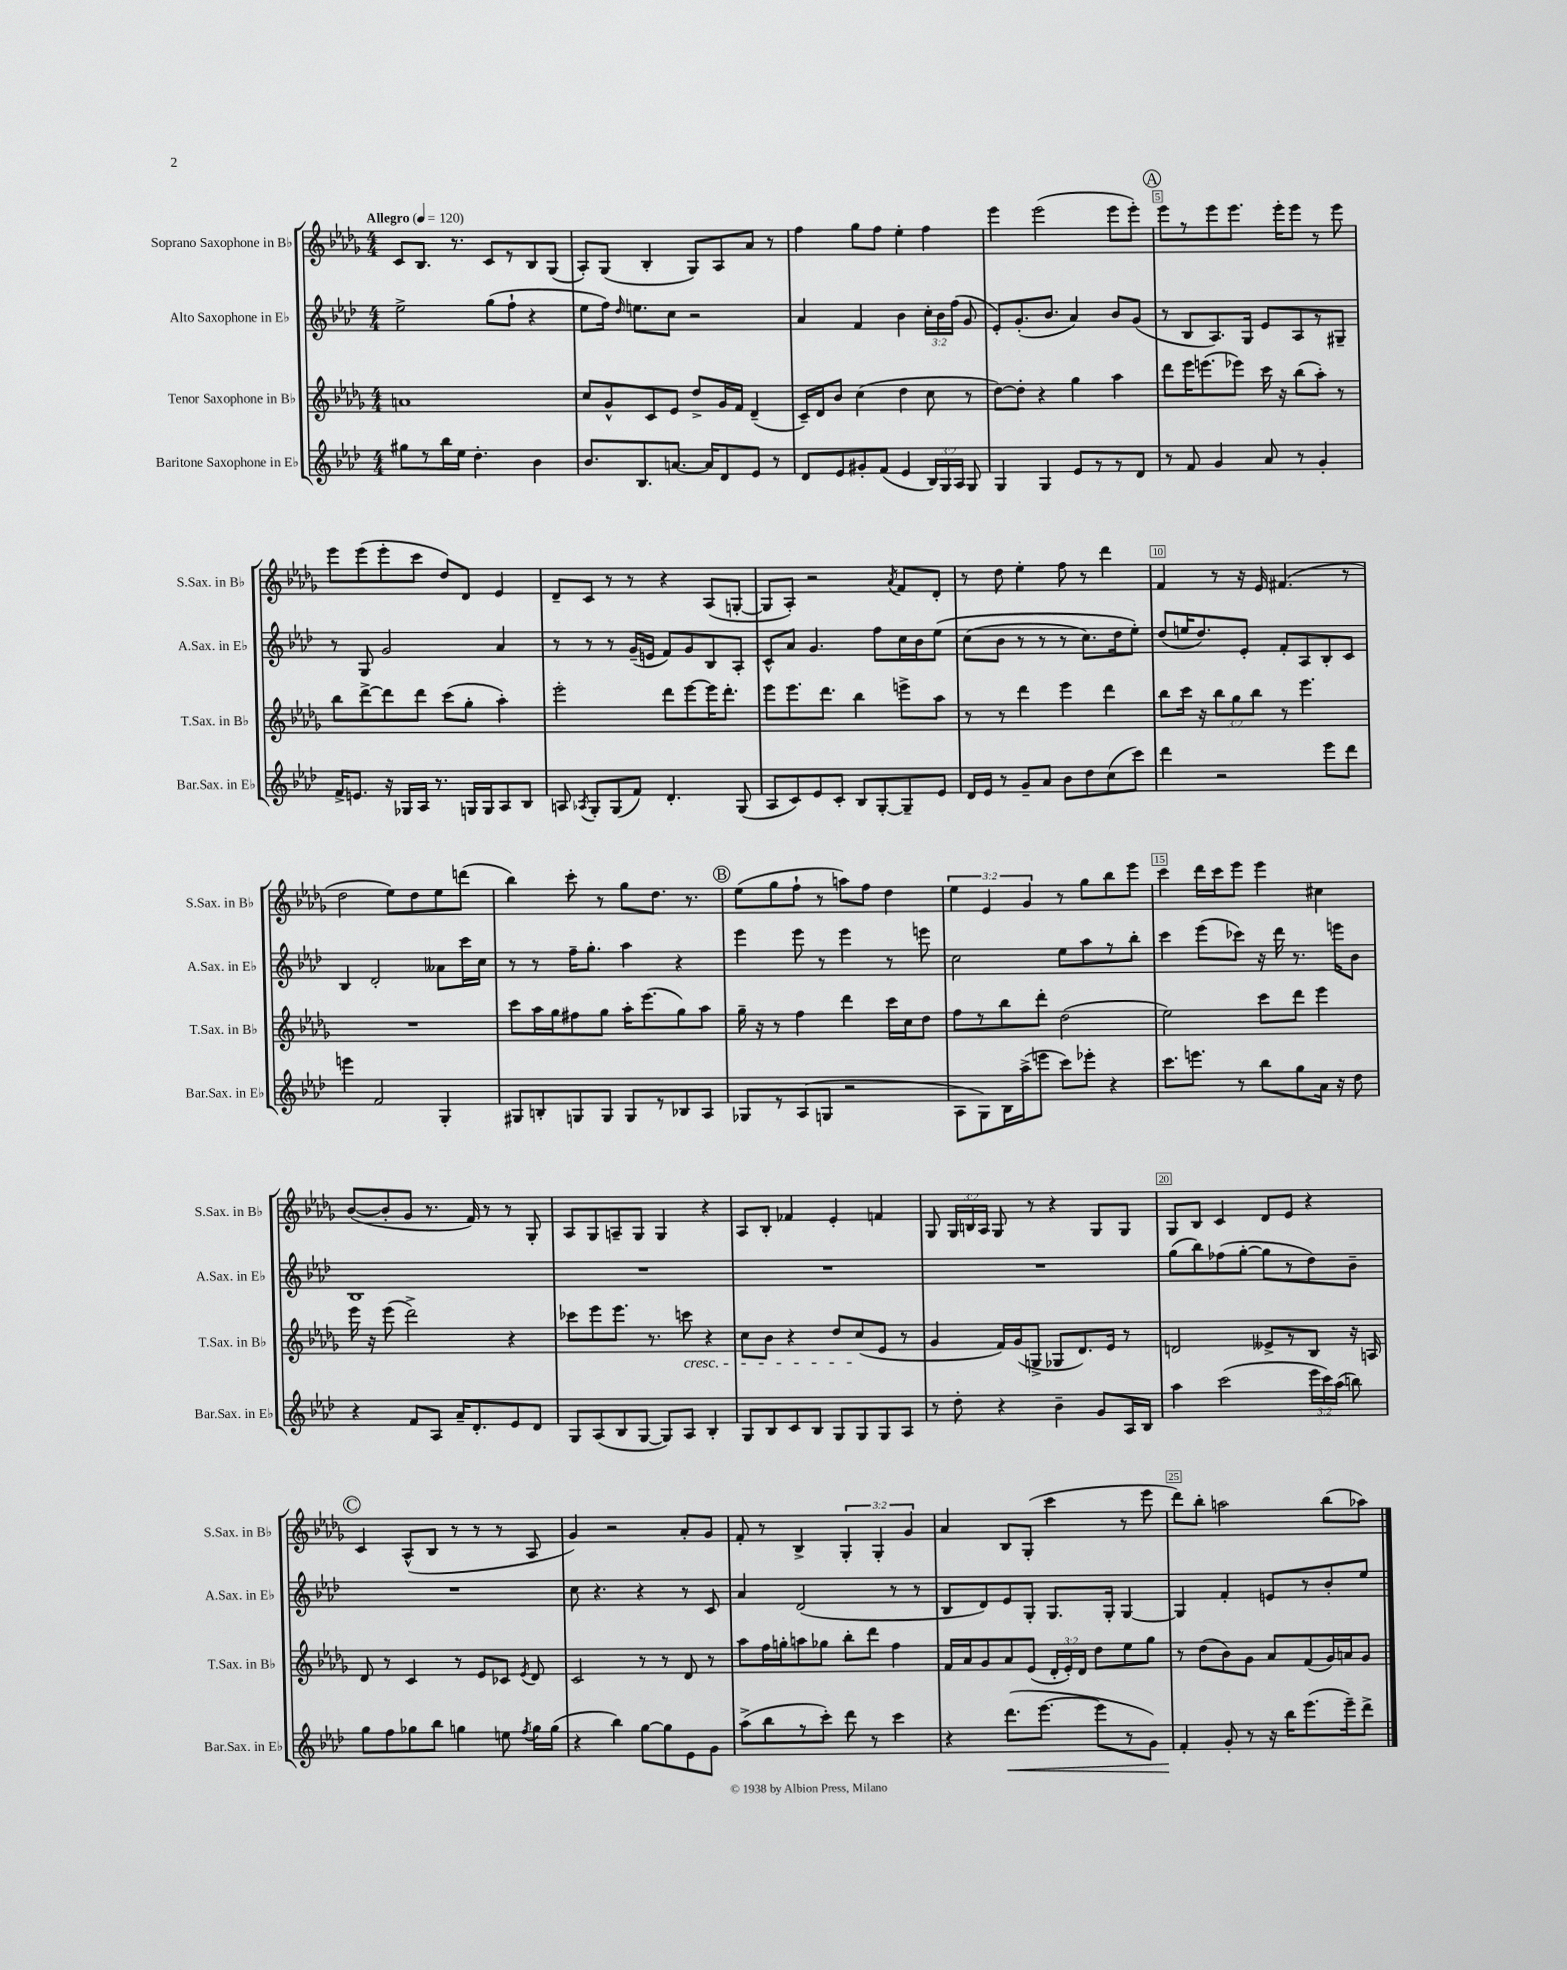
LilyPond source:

<<
\new StaffGroup <<
\new Staff = "s0" \with { instrumentName = "Soprano Saxophone in Bb" shortInstrumentName = "S.Sax. in Bb" } {
    \clef treble \key des \major \numericTimeSignature \time 4/4 \override Staff.TupletNumber.text = #tuplet-number::calc-fraction-text \tempo "Allegro" 4 = 120
    \autoBeamOff c'8[ bes8.] r8. c'8[ r8 bes8 ges8]( |
    aes8[-.) ges8]( bes4-. ges8[) aes8 aes'8] r8 |
    f''4 ges''8[ f''8] ees''4-. f''4 |
    ees'''4 ees'''2( ees'''8[ ees'''8]-.) |
    \mark \markup { \circle "A" } ees'''8[ r8 ees'''8 ees'''8.] ees'''16[-. ees'''8] r8 ees'''8 |
    ees'''8[ ees'''8( ees'''8-. c'''8] des''8[) des'8] ees'4 |
    des'8[-- c'8] r8 r8 r4 aes8[( g8]~-. |
    g8[ aes8]-.) r2 \acciaccatura { aes'8 } f'8[ des'8]-. |
    r8 des''8 ees''4-. f''8 r8 des'''4 |
    f'4 r8 r16 ees'16 fis'4.( r8 |
    des''2 ees''8[) des''8 ees''8 d'''8]( |
    bes''4) c'''8-. r8 ges''8[ des''8.] r8. |
    \mark \markup { \circle "B" } ees''8[( ges''8 f''8]-! r8 a''8[) f''8] des''4 |
    \tuplet 3/2 { ees''4 ees'4 ges'4 } r8 ges''8[ bes''8 ees'''8] |
    c'''4 des'''16[ c'''16 ees'''8] ees'''4 cis''4 |
    bes'8[~( bes'8-. ges'8] r8. f'16) r8 r8 ges8-. |
    aes8[ ges8 a8-- ges8] ges4 r4 |
    aes8[ bes8]-. fes'4 ees'4-. f'4 |
    ges8 \tuplet 3/2 { ges16[ b16 aes16] } ges8 r8 r4 ges8[ ges8] |
    ges8[ bes8] c'4 des'8[ ees'8] r4 |
    \mark \markup { \circle "C" } c'4 aes8[-^( bes8] r8 r8 r8 aes8 |
    ges'4) r2 aes'8[-. ges'8] |
    f'8-. r8 bes4-> \tuplet 3/2 { ges4-. ges4-. ges'4 } |
    aes'4 bes8[ ges8]-.( c'''4 r8 ees'''8 |
    des'''8[) bes''8]-. a''2 bes''8[( aes''8]) \bar "|." |
}
\new Staff = "s1" \with { instrumentName = "Alto Saxophone in Eb" shortInstrumentName = "A.Sax. in Eb" } {
    \clef treble \key aes \major \numericTimeSignature \time 4/4 \override Staff.TupletNumber.text = #tuplet-number::calc-fraction-text
    \autoBeamOff ees''2-> g''8[( f''8]-! r4 |
    ees''8[ f''16]) \grace { des''16 } e''8.[ c''8] r2 |
    aes'4 f'4 bes'4 \tuplet 3/2 { c''16[-. bes'16 f''16]( } g'8 |
    ees'8[-.) g'8.-.( bes'8.] aes'4) bes'8[ g'8]( |
    \mark \markup { \circle "A" } r8 bes8[ aes8.) g16] ees'8[ aes8 r8 gis8]-- |
    r8 g8 g'2 aes'4 |
    r8 r8 r8 g'16[--( e'16] f'8[) g'8 bes8 aes8]-. |
    c'8[-^ aes'8] g'4. f''8[ c''16 bes'16 ees''8]\( |
    c''8[( bes'8] r8 r8 r8 c''8.[) des''16 ees''8]-.\) |
    des''8[( e''16 des''8.) ees'8]-. f'8[-. aes8 bes8-. c'8] |
    bes4 des'2-. aeses'8[ c'''16 c''16] |
    r8 r8 f''16[-- g''8.]-. aes''4 r4 |
    \mark \markup { \circle "B" } ees'''4 ees'''8 r8 ees'''4 r8 e'''8 |
    c''2 ees''8[ aes''8 r8 bes''8]-. |
    c'''4 ees'''8[( ces'''8]) r16 des'''16 r8. e'''16[ bes'8] |
    bes1 |
    R1 |
    R1 |
    R1 |
    g''8[( bes''8) fes''8( g''8]~-. g''8[ r8 des''8) bes'8]-- |
    \mark \markup { \circle "C" } R1 |
    c''8 r4. r4 r8 c'8 |
    aes'4 des'2( r8 r8 |
    bes8[ des'8) ees'8 g8]-. g8.[ g16]-. g4~ |
    g4 f'4-. e'8[ r8 bes'8-. ees''8] \bar "|." |
}
\new Staff = "s2" \with { instrumentName = "Tenor Saxophone in Bb" shortInstrumentName = "T.Sax. in Bb" } {
    \clef treble \key des \major \numericTimeSignature \time 4/4 \override Staff.TupletNumber.text = #tuplet-number::calc-fraction-text
    \autoBeamOff a'1 |
    c''8[ ges'8-^ c'8 ees'8] des''8[-> ges'16 f'16] des'4--( |
    c'16[--) des'16 bes'8] c''4( des''4 c''8 r8 |
    des''8[~) des''8]-. r4 ges''4 aes''4 |
    \mark \markup { \circle "A" } des'''8[ ees'''16 e'''8.( ees'''8]) c'''16 r16 bes''8[( aes''8]-.) r8 |
    bes''8[ des'''8~-> des'''8 des'''8] c'''8[( ges''8]-. aes''4-.) |
    ees'''2-. des'''8[ ees'''8~ ees'''16 des'''8.]-. |
    ees'''8[ ees'''8. des'''8.] bes''4 e'''8[-> aes''8] |
    r8 r8 des'''4 ees'''4 des'''4 |
    bes''8[ c'''16] r16 \tuplet 3/2 { bes''8[ ges''8 bes''8] } r8 ees'''4. |
    R1 |
    c'''8[ aes''16 ges''16 fis''8 ges''8] aes''16[-. ees'''8.( ges''8) aes''8] |
    \mark \markup { \circle "B" } ges''16-- r16 r8 f''4 des'''4 c'''16[ c''16 des''8] |
    f''8[ r8 bes''8 des'''8]-. des''2( |
    ees''2) c'''8[ des'''8] ees'''4 |
    ees'''16 r16 ees'''8( des'''2->) r4 |
    ces'''8[ ees'''8 ees'''8.] r8. c'''8\cresc r4 |
    c''8[ bes'8] r4 des''8[ c''8\!( ees'8] r8 |
    ges'4 f'16[) ges'16( g8]-> ges8[ des'8.) ees'16] r8 |
    d'2 eeses'8[-> r8 bes8] r16 a16 |
    \mark \markup { \circle "C" } des'8 r8 c'4 r8 ees'8[ ces'8] \acciaccatura { ees'8 } des'8 |
    c'2 r8 r8 des'8 r8 |
    aes''8[ f''16 g''16-. a''8 ges''8] bes''8[-. des'''8] f''4 |
    f'16[ aes'16 ges'8 aes'8 ees'8]( \tuplet 3/2 { des'16[-. ees'16-.) des'16] } des''8[ ees''8 ges''8] |
    r8 des''8[( bes'8) ges'8] aes'8[ f'8( ges'16) a'16 ges'8] \bar "|." |
}
\new Staff = "s3" \with { instrumentName = "Baritone Saxophone in Eb" shortInstrumentName = "Bar.Sax. in Eb" } {
    \clef treble \key aes \major \numericTimeSignature \time 4/4 \override Staff.TupletNumber.text = #tuplet-number::calc-fraction-text
    \autoBeamOff gis''8[ r8 bes''16 ees''16] des''4.-. bes'4 |
    bes'8.[ bes8. a'8.]~ a'16[ des'8 ees'8] r8 |
    des'8[ ees'8 gis'8-. f'8]( ees'4 \tuplet 3/2 { bes16[) g16 aes16] } g8 |
    g4 g4 ees'8[ r8 r8 des'8] |
    \mark \markup { \circle "A" } r8 f'8 g'4 aes'8 r8 g'4-. |
    f'16[-> e'8.] r16 ges16[ aes16] r8. g16[ g16 aes8 bes8] |
    a8 \acciaccatura { aes8 } g8[-. g8( f'8]) des'4.-. g8( |
    aes8[ c'8) ees'8 c'8]-. bes8[ g8~-. g8-- ees'8] |
    des'16[ ees'16] r8 g'8[-- aes'8] bes'8[ des''8 c''8( c'''8]) |
    des'''4 r2 ees'''8[ des'''8] |
    e'''4 f'2 g4-. |
    gis8[ b8-. g8 g8] g8[ r8 bes8 aes8] |
    \mark \markup { \circle "B" } ges8[ r8 aes8( g8] r2 |
    aes8[ g8) bes16 aes''16->( e'''8] c'''8[) ees'''8]-. r4 |
    c'''8.[ e'''8.] r8 bes''8[ g''8 aes'16] r16 des''8 |
    r4 f'8[ aes8] aes'16[-- des'8.-. ees'8 des'8] |
    g8[ aes8( bes8 g8]~ g8[) aes8] bes4-. |
    g8[ bes8 c'8 bes8] g8[ g8 g8 aes8] |
    r8 des''8-. r4 bes'4-- g'8[ aes16 bes16] |
    aes''4 c'''2( \tuplet 3/2 { ees'''16[ c'''16) aes''16]( } b''8) |
    \mark \markup { \circle "C" } g''8[ f''8 ges''8 bes''8] g''4 e''8 \acciaccatura { f''8 } g''16[ g''16]( |
    r4 bes''4) g''8[~ g''8 ees'8 g'8] |
    aes''8[->( bes''8 r8 c'''8]-.) des'''8 r8 c'''4 |
    r4 des'''8.[\<( ees'''8.]~ ees'''8[ r8 g'8]) |
    f'4-.\! g'8-. r8 r16 bes''16[ ees'''8.( ees'''16--) des'''8]-> \bar "|." |
}
>>
>>
\layout { \context { \Score \override BarNumber.break-visibility = ##(#f #t #t) barNumberVisibility = #(every-nth-bar-number-visible 5) \override BarNumber.stencil = #(make-stencil-boxer 0.1 0.3 ly:text-interface::print) } }
